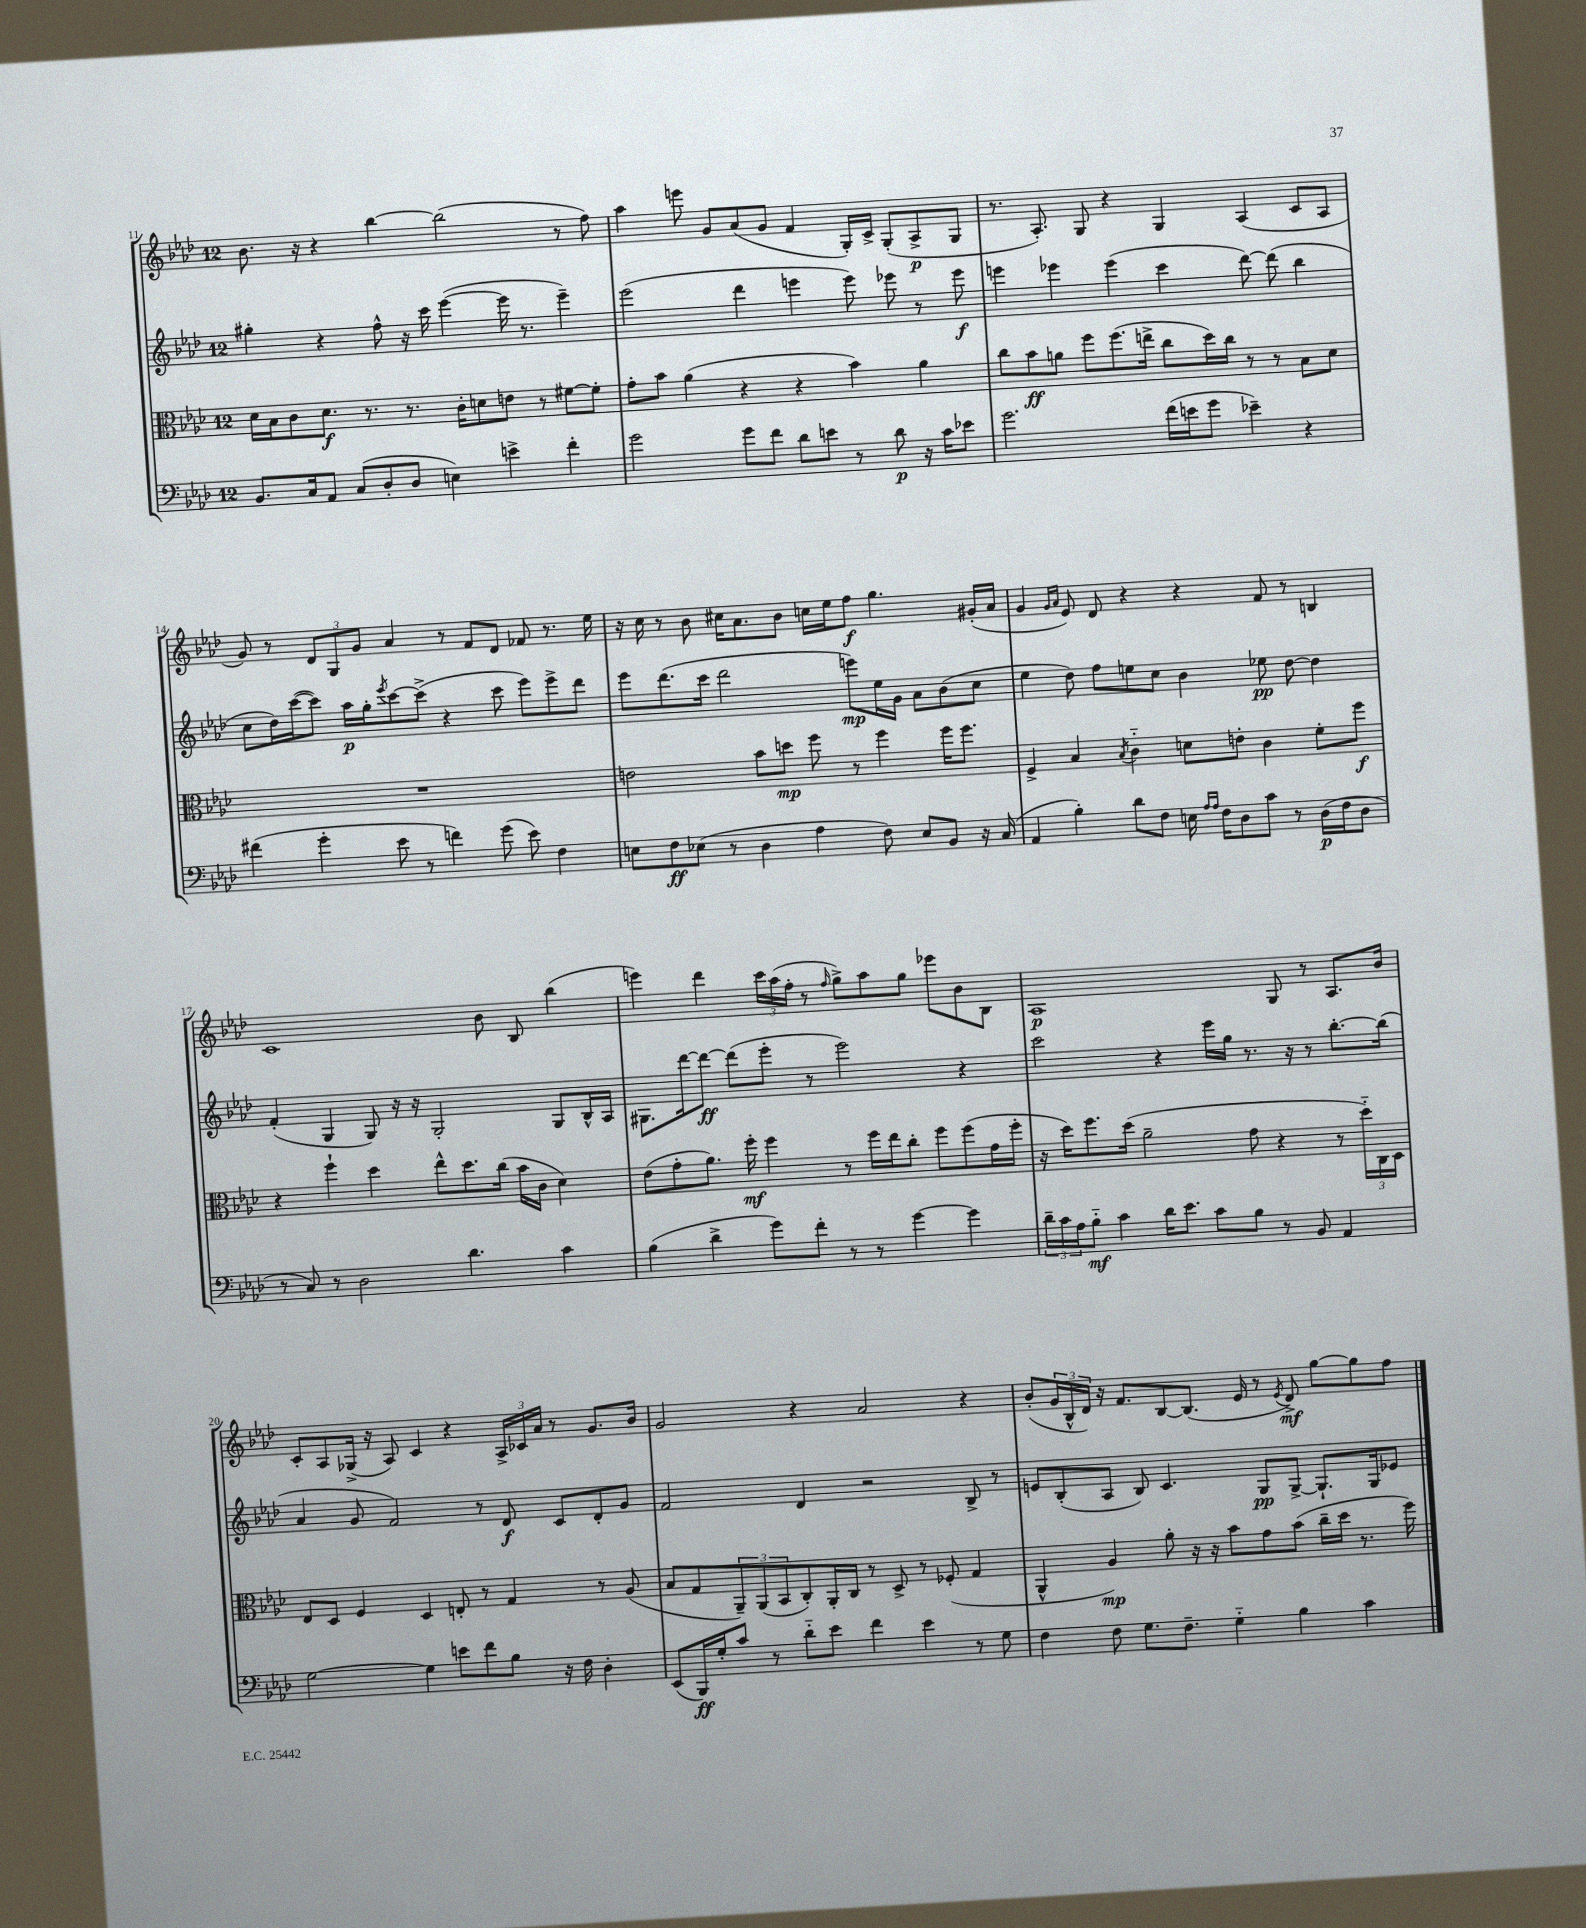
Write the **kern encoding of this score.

**kern	**dynam	**kern	**dynam	**kern	**dynam	**kern	**dynam
*part4	*part4	*part3	*part3	*part2	*part2	*part1	*part1
*staff4	*staff4	*staff3	*staff3	*staff2	*staff2	*staff1	*staff1
*clefF4	*	*clefC3	*	*clefG2	*	*clefG2	*
*k[b-e-a-d-]	*	*k[b-e-a-d-]	*	*k[b-e-a-d-]	*	*k[b-e-a-d-]	*
*M12/8	*	*M12/8	*	*M12/8	*	*M12/8	*
=11	=11	=11	=11	=11	=11	=11	=11
8.BB-/L	.	16d-\LL	.	4gg#X'\	.	8.b-\	.
.	.	16B-\J	.	.	.	.	.
.	.	8c\	.	.	.	.	.
16C/k	.	.	.	.	.	16r	.
8AA-/J	.	8.d-\J	f	4r	.	4r	.
(8C/L	.	.	.	.	.	.	.
.	.	8.r	.	.	.	.	.
8D-'/	.	.	.	8ff^^\	.	[4bb-\	.
8D-/J	.	8.r	.	16r	.	.	.
.	.	.	.	16ccc\	.	.	.
4En\)	.	.	.	([4eee-\	.	(2bb-\]	.
.	.	16c'\KL	.	.	.	.	.
.	.	8dn\	.	.	.	.	.
4en^\	.	8en\J	.	16eee-\]	.	.	.
.	.	.	.	8.r	.	.	.
.	.	8r	.	.	.	.	.
4f'\	.	[8f#X\L	.	4eee-~\)	.	8r	.
.	.	8f#'\J]	.	.	.	8ff\)	.
=12	=12	=12	=12	=12	=12	=12	=12
2g\	.	8g'\L	.	(2eee-\	.	4aa-\	.
.	.	8b-\J	.	.	.	.	.
.	.	(4a-\	.	.	.	8eeen\	.
.	.	.	.	.	.	8g/L	.
8g\L	.	4r	.	4ddd-\	.	(8a-/	.
8f\J	.	.	.	.	.	8g/J	.
8d-\L	.	4r	.	4eeen\	.	4f/	.
8en\J	.	.	.	.	.	.	.
8r	.	4b-\)	.	8eee\)	.	16G'/LL)	.
.	.	.	.	.	.	16c^/JJ	.
8d-\	p	.	.	8eee-X\	.	(8G'/L	.
16r	.	4a-\	.	8r	.	8A-^/	p
16c\KL	.	.	.	.	.	.	.
8e-X\J	.	.	.	8eee-\	f	8G/J	.
=13	=13	=13	=13	=13	=13	=13	=13
2.g\	.	8cc\L	.	4eeen\	.	8.r	.
.	.	8b-\	ff	.	.	.	.
.	.	.	.	.	.	8.A-'/)	.
.	.	8an\J	.	4eee-X\	.	.	.
.	.	8ff\L	.	.	.	8G/	.
.	.	(8.ff\	.	(4eee-\	.	4r	.
.	.	16een^\Jk	.	.	.	.	.
(16f\LL	.	8cc\L	.	4ccc\	.	4G/	.
16en\J	.	.	.	.	.	.	.
8g\J	.	16dd-\L)	.	.	.	.	.
.	.	16cc\JJ	.	.	.	.	.
4e-X~\)	.	8r	.	[8ddd-\)	.	(4A-/	.
.	.	8r	.	(8ddd-\]	.	.	.
4r	.	8B-\L	.	4bb-\	.	8c/L	.
.	.	8d-\J	.	.	.	8A-/J	.
!!LO:LB:g=z
=14	=14	=14	=14	=14	=14	=14	=14
(4f#X\	.	1.r	.	8cc\L	.	8g/)	.
.	.	.	.	16dd-\L)	.	8r	.
.	.	.	.	([16ccc\J	.	.	.
4g'\	.	.	.	8ccc\J])	.	12d-/L	.
.	.	.	.	.	.	12G/	.
.	.	.	.	16aa-\LL	p	.	.
.	.	.	.	.	.	12g/J	.
.	.	.	.	16gg'\J	.	.	.
.	.	.	.	8qeee-/	.	.	.
8e-\	.	.	.	[8ccc\	.	4a-/	.
8r	.	.	.	(8ccc^\J]	.	.	.
4fn\)	.	.	.	4r	.	8r	.
.	.	.	.	.	.	8f/L	.
(8g\	.	.	.	8ccc\	.	8d-/J	.
8e-\)	.	.	.	8eee-\L)	.	8f-X/	.
4F\	.	.	.	8eee-^\	.	8.r	.
.	.	.	.	8ddd-\J	.	.	.
.	.	.	.	.	.	16ee-\	.
=15	=15	=15	=15	=15	=15	=15	=15
8En\L	.	2en\	.	8eee-\L	.	16r	.
.	.	.	.	.	.	16cc\	.
8F\	ff	.	.	(8.ddd-\	.	8r	.
(8E-X\J	.	.	.	.	.	8b-\	.
.	.	.	.	16ccc\Jk	.	.	.
8r	.	.	.	2ddd-\	.	16cc#X\KL	.
.	.	.	.	.	.	8.a-\	.
4D-\	.	8b-\L	.	.	.	.	.
.	.	8ddn\J	mp	.	.	8b-\J	.
4A-\	.	8ff\	.	.	.	16ccn\LL	.
.	.	.	.	.	.	16ee-\J	.
.	.	8r	.	8eeen\L)	mp	8ff\J	f
8F\)	.	4ff\	.	16ee-\L	.	4.gg\	.
.	.	.	.	16g\JJ	.	.	.
8E-/L	.	.	.	8a-\L	.	.	.
8BB-/J	.	16ff\KL	.	(8b-\	.	.	.
.	.	8.ff\J	.	.	.	.	.
16r	.	.	.	8cc\J	.	(16g#X'/LL	.
(16C/	.	.	.	.	.	16a-/JJ	.
=16	=16	=16	=16	=16	=16	=16	=16
4AA-/	.	4F^/	.	4ee-\	.	4g/	.
.	.	.	.	.	.	16qqg/LL	.
.	.	.	.	.	.	16qqa-/JJ	.
4B-'\)	.	4B-/	.	8dd-\)	.	8e-/)	.
.	.	.	.	8ff\L	.	8d-/	.
.	.	8qB-/	.	.	.	.	.
8d-\L	.	4c\	.	8een\	.	4r	.
8F\J	.	.	.	8cc\J	.	.	.
16En\	.	8dn\L	.	4b-\	.	4r	.
16qqA-/LL	.	.	.	.	.	.	.
16qqA-/JJ	.	.	.	.	.	.	.
16F\KL	.	.	.	.	.	.	.
8D-\	.	8en'\J	.	.	.	.	.
8c\J	.	4c\	.	8ee-X\	pp	8f/	.
8r	.	.	.	[8dd-\	.	8r	.
(16D-\LL	p	8f'\L	.	4dd-\]	.	4Bn/	.
16F\J	.	.	.	.	.	.	.
8D-\J	.	8ff\J	f	.	.	.	.
!!LO:LB:g=z
=17	=17	=17	=17	=17	=17	=17	=17
8r	.	4r	.	(4f'/	.	1c	.
8C/)	.	.	.	.	.	.	.
8r	.	4ff`\	.	4G/	.	.	.
2D-\	.	.	.	.	.	.	.
.	.	4dd-\	.	8G/)	.	.	.
.	.	.	.	16r	.	.	.
.	.	.	.	16r	.	.	.
.	.	8ee-^^\L	.	2G'/	.	.	.
4.d-\	.	8.dd-\	.	.	.	.	.
.	.	.	.	.	.	8b-\	.
.	.	(16cc\Jk	.	.	.	.	.
.	.	16b-\LL	.	.	.	8B-/	.
.	.	16c\JJ	.	.	.	.	.
4c\	.	4d-\)	.	8G/L	.	(4bb-\	.
.	.	.	.	16B-^^/L	.	.	.
.	.	.	.	16A-/JJ	.	.	.
=18	=18	=18	=18	=18	=18	=18	=18
(4B-\	.	(8e-\L	.	8.G#X\L	.	4eeen\)	.
.	.	8g'\	.	.	.	.	.
.	.	.	.	[16ddd-\k	.	.	.
4d-^\	.	8.a-\J)	.	8ddd-\J_	ff	4ddd-\	.
.	.	.	.	(8ddd-\L]	.	.	.
.	.	16ff'\	mf	.	.	.	.
8g\L)	.	4ff\	.	8eee-'\J	.	24ccc\LL	.
.	.	.	.	.	.	(24aa-\	.
.	.	.	.	.	.	24ff'\JJ	.
8f'\J	.	.	.	8r	.	8r	.
.	.	.	.	.	.	16qqff/	.
8r	.	8r	.	2eee-\)	.	8gg^\L)	.
8r	.	16ff\LL	.	.	.	8aa-\	.
.	.	16ee-\J	.	.	.	.	.
[4g\	.	8cc'\J	.	.	.	8gg\J	.
.	.	8ff\L	.	.	.	8eee-X\L	.
4g\]	.	(8ff\	.	4r	.	8b-\	.
.	.	16g\L	.	.	.	8B-\J	.
.	.	16ff'\JJ	.	.	.	.	.
=19	=19	=19	=19	=19	=19	=19	=19
24d-~\LL	.	16r	.	2ccc\	.	1A-	p
24c\	.	.	.	.	.	.	.
.	.	16dd-\KL)	.	.	.	.	.
24A-\J	.	.	.	.	.	.	.
8B-\J	mf	8.ff\	.	.	.	.	.
4c\	.	.	.	.	.	.	.
.	.	(16dd-\Jk	.	.	.	.	.
.	.	2a-~\	.	.	.	.	.
16d-\KL	.	.	.	4r	.	.	.
8.e-\J	.	.	.	.	.	.	.
8c\L	.	.	.	16eee-\LL	.	.	.
.	.	.	.	16gg\JJ	.	.	.
8B-\J	.	8g\	.	8.r	.	.	.
8r	.	4r	.	.	.	8G/	.
.	.	.	.	16r	.	.	.
8BB-/	.	.	.	8r	.	8r	.
4AA-/	.	8r	.	[8.bb-'\L	.	8.A-/L	.
.	.	24dd-\LL)	.	.	.	.	.
.	.	24C\	.	.	.	.	.
.	.	.	.	(16bb-\Jk]	.	16b-/Jk	.
.	.	24D-\JJ	.	.	.	.	.
!!LO:LB:g=z
=20	=20	=20	=20	=20	=20	=20	=20
[2G\	.	8E-/L	.	4a-/	.	8c'/L	.
.	.	8D-/J	.	.	.	8A-/	.
.	.	4F/	.	8g/	.	(16G-X^/Jk	.
.	.	.	.	.	.	16r	.
.	.	.	.	2f/)	.	8A-/)	.
4G\]	.	4D-/	.	.	.	4c/	.
8en\L	.	8En'/	.	.	.	4r	.
8f\	.	8r	.	8r	.	.	.
8B-\J	.	4G/	.	8d-/	f	24A-^/LL	.
.	.	.	.	.	.	24c-X/	.
.	.	.	.	.	.	24a-/JJ	.
16r	.	.	.	8c/L	.	8r	.
16F\	.	.	.	.	.	.	.
4D-'\	.	8r	.	8d-'/	.	8.g/L	.
.	.	(8A-/	.	8g/J	.	.	.
.	.	.	.	.	.	16b-/Jk	.
=21	=21	=21	=21	=21	=21	=21	=21
(8EE-/L	.	8B-/L	.	2f/	.	2g/	.
16BBB-/L)	ff	8G/	.	.	.	.	.
16G'/J	.	.	.	.	.	.	.
8c/J	.	12AA-~/)	.	.	.	.	.
.	.	(12AA-/	.	.	.	.	.
8r	.	.	.	.	.	.	.
.	.	12BB-/	.	.	.	.	.
8d-\L	.	8C'/)	.	4d-/	.	4r	.
8e-\J	.	16AA-'/L	.	.	.	.	.
.	.	16C/JJ	.	.	.	.	.
4f\	.	8r	.	2r	.	2a-/	.
.	.	8D-^/	.	.	.	.	.
4e-\	.	8r	.	.	.	.	.
.	.	(8F-X'/	.	.	.	.	.
8r	.	4G/	.	8B-^/	.	4r	.
8G\	.	.	.	8r	.	.	.
=22	=22	=22	=22	=22	=22	=22	=22
4F\	.	4AA-^^/	.	8en/L	.	(8b-'/L	.
.	.	.	.	(8B-'/	.	24g/L	.
.	.	.	.	.	.	24B-^^/	.
.	.	.	.	.	.	24d-/JJ)	.
8F\	.	4A-/)	mp	8A-/J	.	16r	.
.	.	.	.	.	.	8.f/L	.
8.G\L	.	.	.	8B-/)	.	.	.
.	.	8a-'\	.	4.c/	.	[8B-/	.
8.F~\J	.	.	.	.	.	.	.
.	.	16r	.	.	.	(8.B-/J]	.
.	.	16r	.	.	.	.	.
4G\	.	8b-\L	.	.	.	.	.
.	.	.	.	.	.	16e-/	.
.	.	8g\	.	8G/L	pp	8r	.
.	.	.	.	.	.	8qe-/	.
4B-\	.	(8b-\J	.	[8G^/J	.	8d-^/)	mf
.	.	16cc~\LL	.	8.G`/L]	.	[8gg\L	.
.	.	16dd-\JJ	.	.	.	.	.
4c\	.	8.r	.	.	.	8gg\]	.
.	.	.	.	16G/k	.	.	.
.	.	.	.	8e-X/J	.	8ff\J	.
.	.	16ff\)	.	.	.	.	.
==	==	==	==	==	==	==	==
*-	*-	*-	*-	*-	*-	*-	*-
